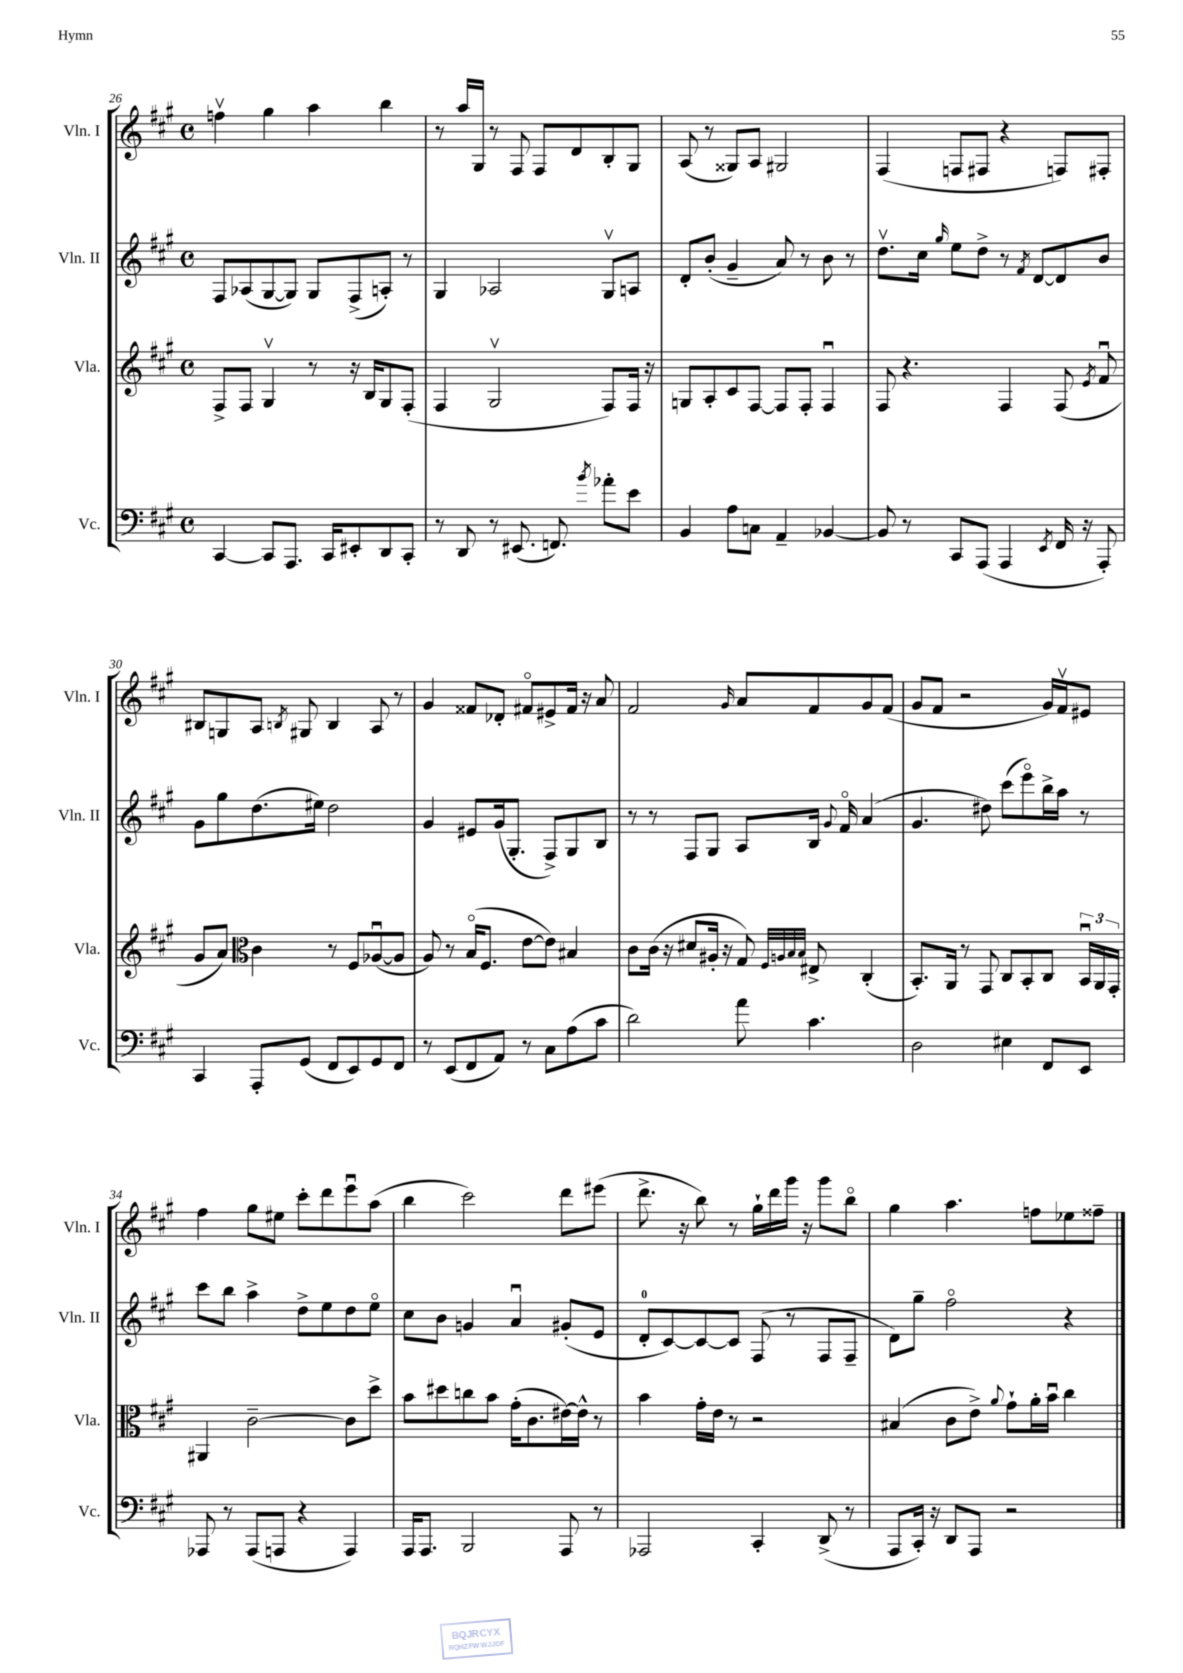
<<
\new StaffGroup <<
\new Staff = "s0" \with { instrumentName = "Vln. I" shortInstrumentName = "Vln. I" } {
    \clef treble \key a \major \defaultTimeSignature \time 4/4
    \autoBeamOff f''4\upbow gis''4 a''4 b''4 |
    r8 a''16[ gis16] r8 fis8 fis8[ d'8 b8-. gis8] |
    a8( r8 gisis8[) a8] gis2 |
    fis4( f8[ fis8] r4 f8[) fis8]-. |
    bis8[ g8 a8] \acciaccatura { b8 } gis8 b4 a8 r8 |
    gis'4 fisis'8[ des'8]-. fis'8[\flageolet eis'8-> fis'16] r16 a'8 |
    fis'2 \grace { gis'16 } a'8[ fis'8 gis'8 fis'8]( |
    gis'8[ fis'8] r2 gis'16[) fis'16\upbow eis'8] |
    fis''4 gis''8[ eis''8] cis'''8[-. d'''8 e'''8\downbow a''8]( |
    b''4 cis'''2) d'''8[ eis'''8]( |
    d'''8.-> r16 b''8) r8 gis''16[-! d'''16 gis'''16] r16 gis'''8[ b''8]\flageolet |
    gis''4 a''4. f''8[ ees''8 fisis''8]-- \bar "|." |
}
\new Staff = "s1" \with { instrumentName = "Vln. II" shortInstrumentName = "Vln. II" } {
    \clef treble \key a \major \defaultTimeSignature \time 4/4
    \autoBeamOff fis8[ aes8( gis8~ gis8]) gis8[ fis8->( a8]-.) r8 |
    gis4 aes2 gis8[\upbow a8] |
    d'8[-. b'8]-.( gis'4-- a'8) r8 b'8 r8 |
    d''8.[\upbow cis''16] \grace { gis''16 } e''8[ d''8]-> r8 \acciaccatura { fis'8 } d'8[~ d'8 b'8] |
    gis'8[ gis''8 d''8.( eis''16]) d''2 |
    gis'4 eis'8[ gis'16( gis8.]-. fis8[->) gis8 b8] |
    r8 r8 fis8[ gis8] a8[ b16] \appoggiatura { gis'8 } fis'16\flageolet a'4( |
    gis'4. dis''8) cis'''8[( e'''8\flageolet) b''16-> a''16] r8 |
    cis'''8[ b''8] a''4-> d''8[-> e''8 d''8 e''8]\flageolet |
    cis''8[ b'8] g'4 a'4\downbow gis'8[-.( e'8] |
    d'8[-0-. cis'8~) cis'8~ cis'8] fis8( r8 fis8[ fis8]-- |
    d'8[) gis''8]-- fis''2\flageolet r4 \bar "|." |
}
\new Staff = "s2" \with { instrumentName = "Vla." shortInstrumentName = "Vla." } {
    \clef treble \key a \major \defaultTimeSignature \time 4/4
    \autoBeamOff fis8[-> fis8] gis4\upbow r8 r16 b16[ gis8 fis8]-.( |
    fis4 gis2\upbow fis8[) fis16] r16 |
    g8[ a8-. cis'8 fis8]~ fis8[ fis8]-. fis4\downbow |
    fis8 r4. fis4 fis8( \acciaccatura { e'8 } fis'8\downbow |
    gis'8[ a'8]) \clef alto cis'4 r8 fis8[ aes8~\downbow( aes8] |
    a8) r8 b16[\flageolet( fis8.] e'8[~ e'8]) bis4 |
    cis'8[ cis'16]( r16 dis'8[ ais16]-. r16 gis8) \grace { fis32[ a32 b32 b32] } eis8-> cis4-.( |
    b,8.[-.) a,16] r8 gis,8 cis8[ b,8-. cis8] \tuplet 3/2 { b,16[\downbow a,16 gis,16]-. } |
    ais,4 cis'2~-- cis'8[ d''8]-> |
    b'8[ dis''8 c''8 b'8] gis'16[-.( cis'8. eis'16~) eis'16]-^ r8 |
    b'4 gis'16[-. e'16] r8 r2 |
    bis4( cis'8[ e'8]->) \appoggiatura { a'8 } gis'8[-! a'16-. b'16]\downbow cis''4 \bar "|." |
}
\new Staff = "s3" \with { instrumentName = "Vc." shortInstrumentName = "Vc." } {
    \clef bass \key a \major \defaultTimeSignature \time 4/4
    \autoBeamOff cis,4~ cis,8[ a,,8.] cis,16[ eis,8-. d,8 cis,8]-. |
    r8 d,8 r8 eis,8.( f,8.) \acciaccatura { b'8 } aes'8[-. e'8] |
    b,4 a8[ c8] a,4-- bes,4~ |
    bes,8 r8 cis,8[ a,,8]( a,,4 \acciaccatura { e,8 } fis,16 r16 a,,8-.) |
    cis,4 a,,8[-. gis,8]( fis,8[ e,8) gis,8 fis,8] |
    r8 e,8[( fis,8 a,8]) r8 cis8[ a8( cis'8] |
    d'2) a'8 cis'4. |
    d2 eis4 fis,8[ e,8] |
    aes,,8 r8 aes,,8[( a,,8] r4 a,,4) |
    a,,16[ a,,8.] b,,2 a,,8 r8 |
    aes,,2 cis,4-. d,8->( r8 |
    a,,8[ cis,16]-.) r16 d,8[ a,,8] r2 \bar "|." |
}
>>
>>
\layout { \context { \Score currentBarNumber = #26 } }
